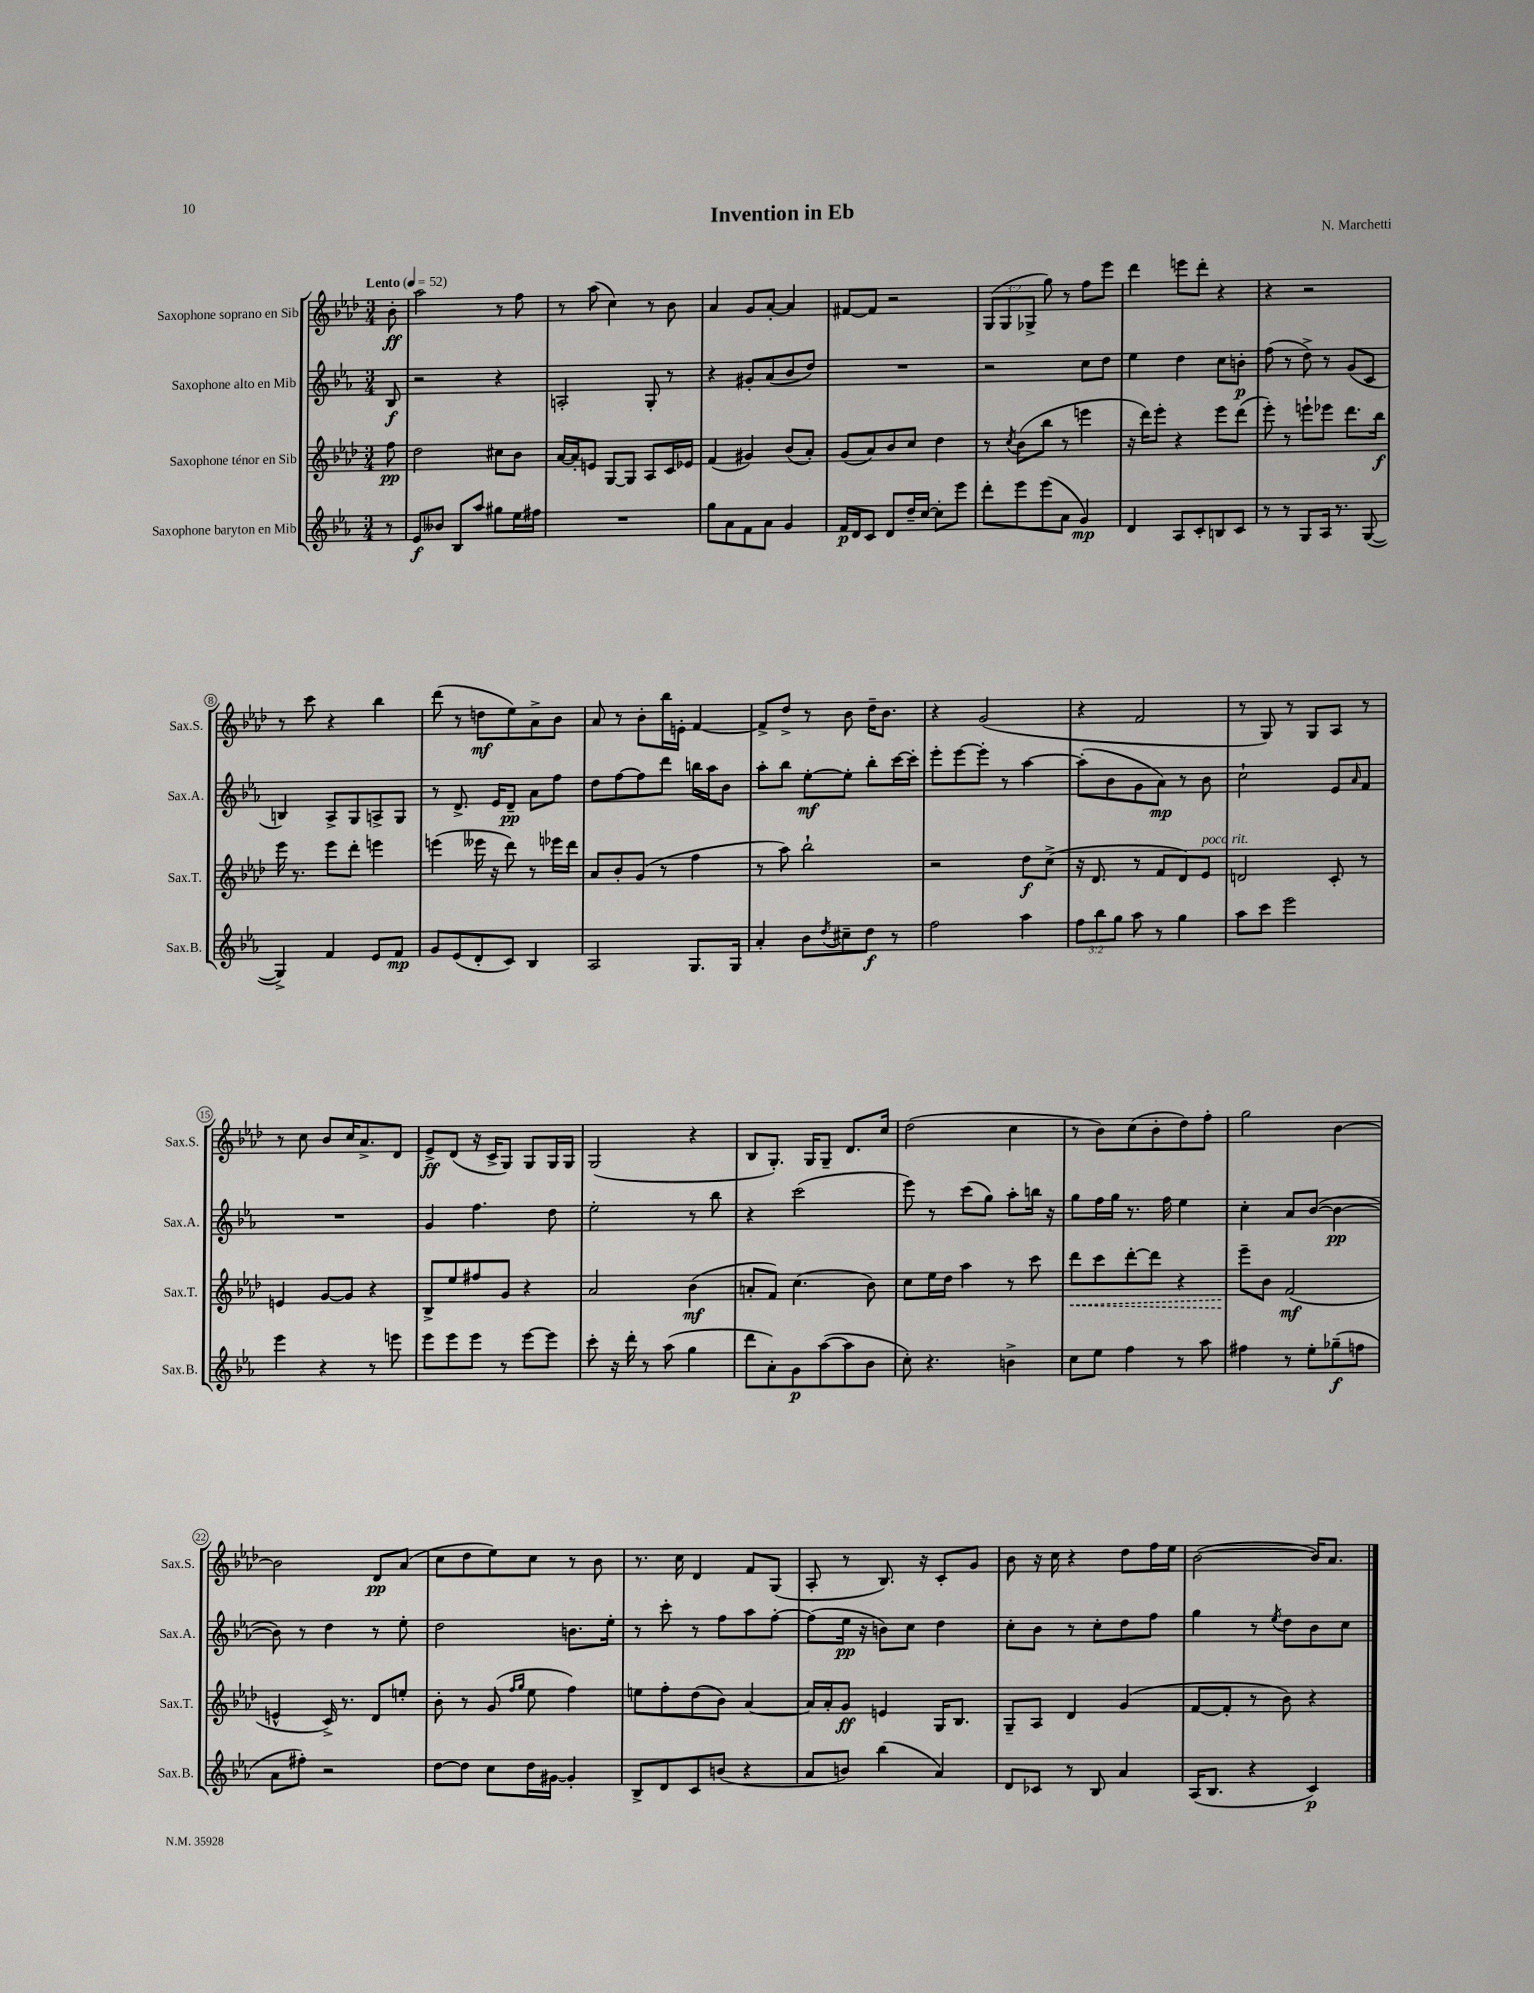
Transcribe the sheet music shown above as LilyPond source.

\header { title = "Invention in Eb" composer = "N. Marchetti" }
<<
\new StaffGroup <<
\new Staff = "s0" \with { instrumentName = "Saxophone soprano en Sib" shortInstrumentName = "Sax.S." } {
    \clef treble \key aes \major \numericTimeSignature \time 3/4 \override Staff.TupletNumber.text = #tuplet-number::calc-fraction-text \partial 8 \tempo "Lento" 4 = 52
    bes'8-.\ff |
    aes''2 r8 f''8 |
    r8 aes''8( c''4) r8 bes'8 |
    aes'4 g'8 aes'8~-. aes'4 |
    fis'8~ fis'8 r2 |
    \tuplet 3/2 { g8( g8 ges8-> } g''8) r8 f''8 ees'''8 |
    des'''4 e'''8 des'''8-. r4 |
    r4 r2 |
    r8 c'''8 r4 bes''4 |
    des'''8( r8 d''8\mf ees''8) aes'8-> bes'8 |
    aes'8 r8 bes'8-. bes''16 e'16-. f'4~ |
    f'8-> des''8-> r8 bes'8 des''16-- bes'8. |
    r4 g'2( |
    r4 f'2 |
    r8 g8) r8 g8 aes8 r8 |
    r8 c''8 bes'8 c''16 aes'8.-> des'8 |
    ees'8->\ff des'8( r16 c'16-> g8) g8 g16 g16 |
    g2( r4 |
    bes8 g8.-.) g16 g8-- des'8. c''16 |
    des''2( c''4 |
    r8 bes'8) c''8( bes'8-. des''8) f''8-. |
    g''2 bes'4~ |
    bes'2 des'8\pp aes'8( |
    c''8 des''8 ees''8) c''8 r8 bes'8 |
    r8. c''16 des'4 f'8 g8( |
    aes8-. r8 bes8.) r16 c'8-. g'8 |
    bes'8 r16 c''16 r4 des''8 f''16 ees''16 |
    bes'2~( bes'16) aes'8. \bar "|." |
}
\new Staff = "s1" \with { instrumentName = "Saxophone alto en Mib" shortInstrumentName = "Sax.A." } {
    \clef treble \key ees \major \numericTimeSignature \time 3/4 \partial 8
    bes8\f |
    r2 r4 |
    a2-. g8-. r8 |
    r4 gis'8-. aes'8( bes'8 d''8) |
    R2. |
    r2 c''8 d''8 |
    ees''4 d''4 c''8 b'8-.\p |
    f''8( r8 d''8->) r8 g'8( c'8 |
    b4) aes8-> g8 a8-> g8 |
    r8 d'8.-> ees'16 d'8--\pp aes'8 f''8 |
    d''8 f''8~ f''8 d'''8 b''16 aes''16 bes'8 |
    aes''8-. bes''8 ees''8~-.\mf ees''8-. bes''8-. c'''16~ c'''16-. |
    ees'''8-. ees'''8~ ees'''8-. r8 aes''4~ |
    aes''8-.( bes'8 g'8 aes'8\mp) r8 bes'8 |
    c''2-! ees'8 \grace { aes'16 } f'8 |
    R2. |
    g'4 f''4. d''8 |
    ees''2-. r8 bes''8 |
    r4 c'''2( |
    ees'''8) r8 c'''8( g''8) aes''8-. b''16 r16 |
    g''8 f''16 g''16 r8. f''16 ees''4 |
    c''4-. aes'8 bes'8~( bes'4~\pp |
    bes'8) r8 d''4 r8 ees''8-. |
    d''2 b'8. ees''16-. |
    r8 c'''8-. r8 f''8 aes''8 f''8~-. |
    f''8( ees''16\pp r16 b'8) c''8 d''4 |
    c''8-. bes'8 r8 c''8-. d''8 f''8 |
    g''4 r8 \acciaccatura { ees''8 } d''8 bes'8 c''8 \bar "|." |
}
\new Staff = "s2" \with { instrumentName = "Saxophone ténor en Sib" shortInstrumentName = "Sax.T." } {
    \clef treble \key aes \major \numericTimeSignature \time 3/4 \partial 8
    f''8\pp |
    des''2 cis''8 bes'8 |
    aes'16~ aes'16-. e'8 g8~ g8 aes8 c'16 ees'16 |
    f'4( gis'4) bes'8( aes'8-.) |
    g'8( aes'8) bes'8 c''8 des''4 |
    r8 \acciaccatura { c''8 } bes'8( bes''8 r8 e'''4 |
    r16 des'''16) ees'''8-. r4 ees'''8 des'''8( |
    ees'''8-.) r8 e'''8-! ees'''8 des'''8. bes''16\f |
    ees'''16 r8. ees'''8 des'''8-. e'''4 |
    e'''4( eeses'''16 r16 des'''8) r8 ees'''16 des'''16 |
    aes'8 bes'8-. g'8( r8 f''4 |
    r8 aes''8) bes''2-! |
    r2 des''8\f c''8->( |
    r16 des'8. r8 f'8 des'8) ees'8^\markup { \italic "poco rit." } |
    d'2 c'8-. r8 |
    e'4 g'8~ g'8 r4 |
    bes8-> ees''8 fis''8 g'8 r4 |
    aes'2 bes'4\mf( |
    a'8-. f'8) c''4.( bes'8) |
    c''8 ees''16 des''16 aes''4 r8 c'''8 |
    \once \override Hairpin.style = #'dashed-line des'''8\< c'''8 des'''8~-. des'''8 r4 |
    ees'''8--\! bes'8 f'2\mf( |
    e'4-^ c'16->) r8. des'8 e''8-. |
    bes'8-. r8 g'8( \grace { f''16 g''16 } ees''8 f''4) |
    e''8 f''8-. des''8( bes'8) aes'4~ |
    aes'16 aes'16-. g'8\ff e'4 g16 bes8. |
    g8-- aes8 des'4 g'4( |
    f'8~ f'8-. r8 bes'8) r4 \bar "|." |
}
\new Staff = "s3" \with { instrumentName = "Saxophone baryton en Mib" shortInstrumentName = "Sax.B." } {
    \clef treble \key ees \major \numericTimeSignature \time 3/4 \override Staff.TupletNumber.text = #tuplet-number::calc-fraction-text \partial 8
    r8 |
    ees'8\f beses'8 bes8 aes''8 gis''8 ees''16 fis''16 |
    R2. |
    g''8 aes'8 f'8 aes'8 g'4 |
    f'16\p d'16 c'8 d'8 d''16-- c''16~ c''8-. ees'''8 |
    d'''8-. ees'''8 ees'''8( aes'8 g'4\mp) |
    d'4 aes8 c'8-. b8 c'8 |
    r8 r8 g8 aes16 r8. g8~( |
    g4->) f'4 ees'8 f'8\mp |
    g'8 ees'8( d'8-. c'8) bes4 |
    aes2 g8. g16 |
    aes'4-. bes'8 \acciaccatura { d''8 } cis''8-- d''8\f r8 |
    f''2 aes''4 |
    \tuplet 3/2 { f''8 bes''8 g''8 } aes''8 r8 g''4 |
    aes''8 c'''8 ees'''2 |
    ees'''4 r4 r8 e'''8 |
    ees'''8 ees'''8 ees'''8 r8 ees'''8~ ees'''8 |
    c'''8-. r16 d'''16-. r8 aes''8( g''4 |
    d'''8 aes'8-.) g'8\p aes''8~( aes''8 bes'8 |
    c''8-.) r4. b'4-> |
    c''8 ees''8 f''4 r8 aes''8 |
    fis''4 r8 ees''8-. ges''8--\f( f''8 |
    aes'8 fis''8-.) r2 |
    d''8~ d''8 c''8 d''16 gis'16~ gis'4-. |
    bes8-> d'8 c'8 b'8( r4 |
    aes'8 b'8) bes''4( aes'4) |
    d'8 ces'8 r8 bes8 aes'4 |
    aes16( bes8. r4 c'4\p) \bar "|." |
}
>>
>>
\layout { \context { \Score \override BarNumber.stencil = #(make-stencil-circler 0.1 0.3 ly:text-interface::print) } }
